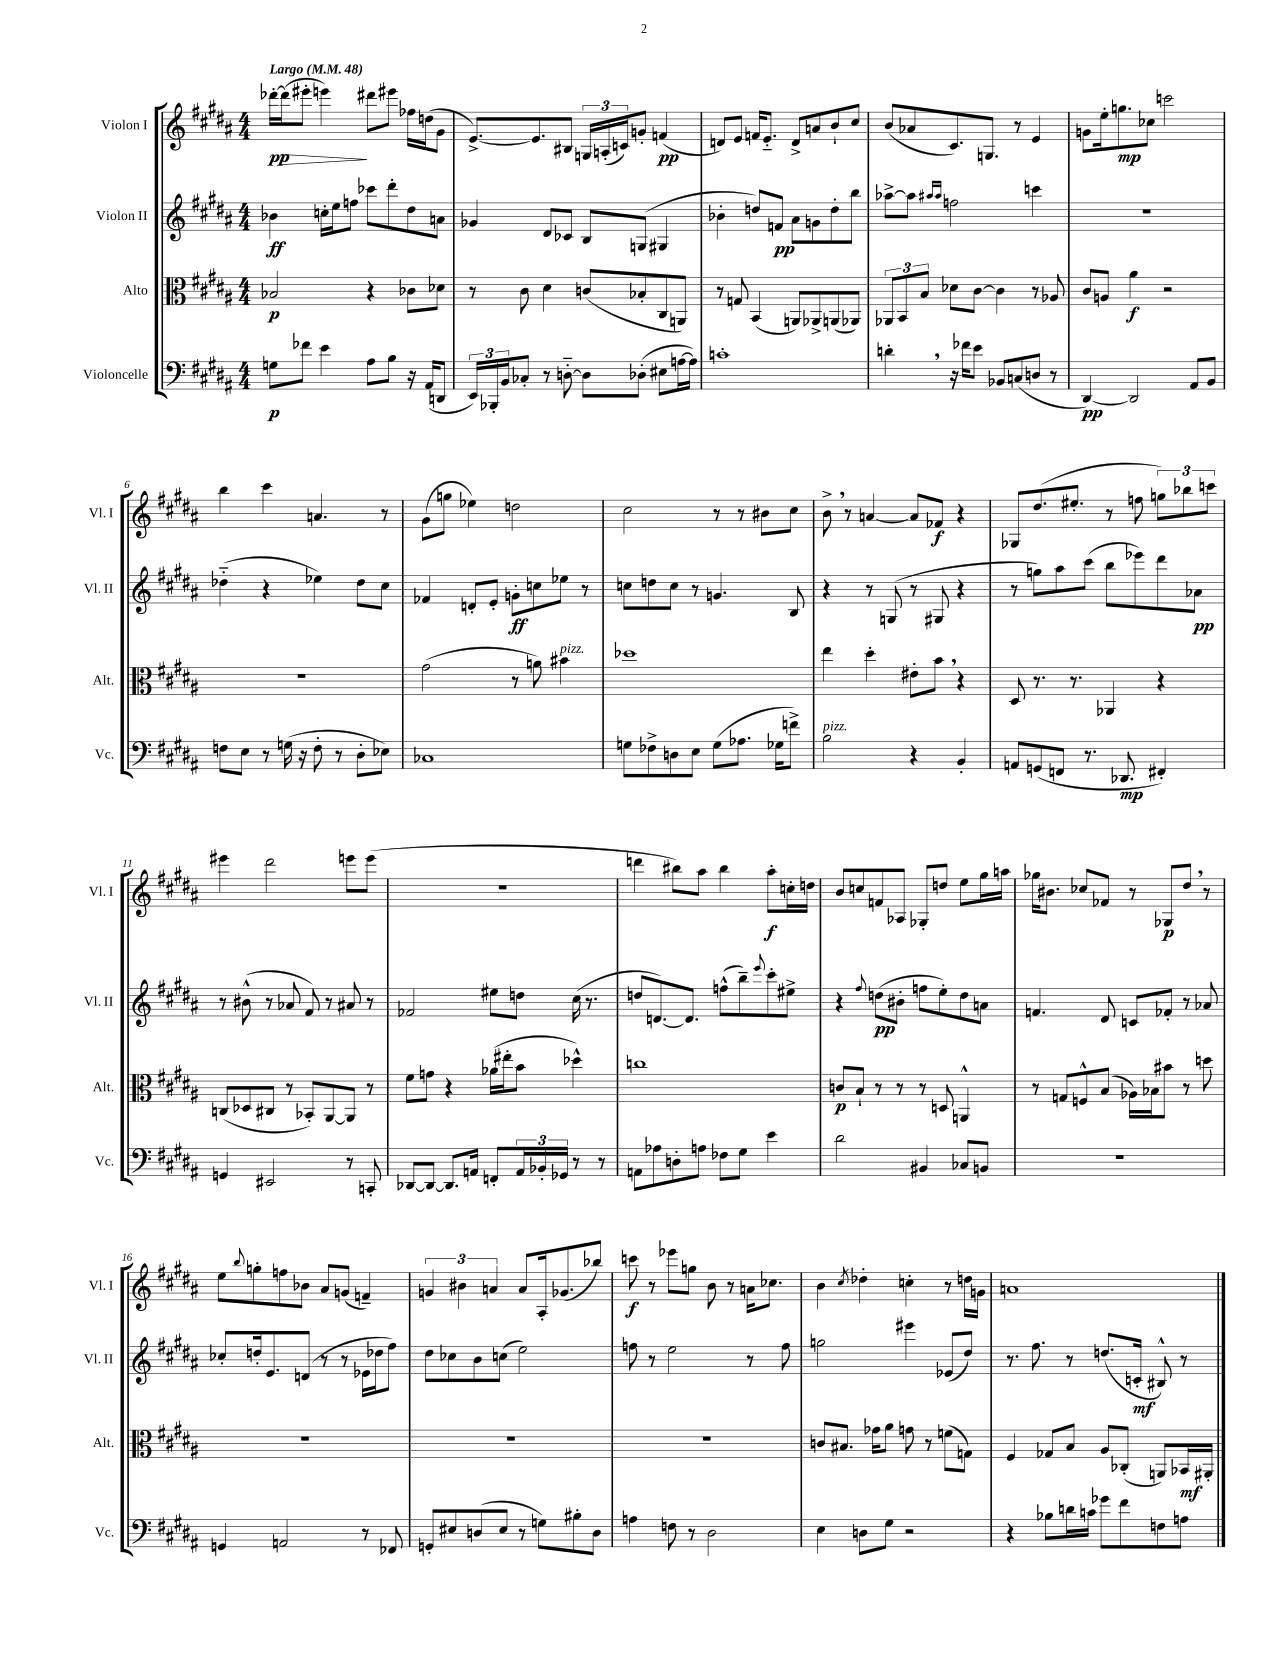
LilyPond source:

<<
\new StaffGroup <<
\new Staff = "s0" \with { instrumentName = "Violon I" shortInstrumentName = "Vl. I" } {
    \clef treble \key b \major \numericTimeSignature \time 4/4 \tempo "Largo" 4 = 48
    des'''16~-.\pp des'''16\>( eis'''8-. e'''4\!) dis'''8 eis'''8 fes''16 d''16( gis'8 |
    e'8.~->) e'8. bis8 \tuplet 3/2 { g16 a16-.( c'16) } g'8-. f'4\pp( |
    d'8) e'8 f'16 e'8.-_ d'8-> a'8 b'8-! cis''8 |
    b'8( aes'8 cis'8.) g8. r8 e'4 |
    g'8 e''16-. g''8.\mp ces''8 c'''2 |
    b''4 cis'''4 a'4. r8 |
    gis'8( g''8 ees''4) d''2 |
    cis''2 r8 r8 bis'8 cis''8 |
    b'8-> \breathe r8 a'4~ a'8 fes'8\f r4 |
    ges8 dis''8.( eis''8.-. r8 f''8 \tuplet 3/2 { g''8) bes''8 c'''8 } |
    eis'''4 dis'''2 e'''8 e'''8( |
    R1 |
    d'''4 bis''8) ais''8 bis''4 ais''8-.\f c''16-. d''16 |
    b'8 c''8 f'8 aes8 ges8-. d''8 e''8 gis''16 a''16 |
    ges''16 bis'8. ces''8 fes'8 r8 ges8\p dis''8 \breathe r8 |
    e''8 \appoggiatura { b''8 } g''8-. f''8 bes'8 ais'8 g'8( f'4--) |
    \tuplet 3/2 { g'4 bis'4 a'4 } a'8 ais16-. ges'8.( bes''8) |
    c'''8\f r8 ees'''8 g''8 b'8 r8 a'16 ces''8. |
    b'4 \acciaccatura { cis''8 } des''4-. c''4-. r8 d''16 g'16 |
    a'1 \bar "|." |
}
\new Staff = "s1" \with { instrumentName = "Violon II" shortInstrumentName = "Vl. II" } {
    \clef treble \key b \major \numericTimeSignature \time 4/4
    bes'4\ff c''16-. e''16 f''8 ces'''8 dis'''8-. dis''8 a'8 |
    ges'4 dis'8 ces'8 b8 g8( gis4 |
    bes'4-. d''8) f'8\pp ais'8 g'8 d''8-. b''8 |
    aes''8~-> aes''8 \grace { ais''16 ais''16 } f''2 c'''4 |
    R1 |
    des''4-_( r4 ees''4) des''8 cis''8 |
    fes'4 d'8-. e'8-. g'8-.\ff c''8 ees''8 r8 |
    c''8 d''8 c''8 r8 g'4. b8 |
    r4 r8 g8( r8 gis8 r4 |
    r8 g''8) ais''8 cis'''8( b''8 ees'''8) dis'''8 aes'8\pp |
    r8 bis'8-^( r8 aes'8 fis'8) r8 ais'8 r8 |
    fes'2 eis''8 d''8 cis''16( r8. |
    d''8 d'8.~) d'8. f''8-^( b''8--) \appoggiatura { e'''8 } cis'''8-. eis''8-> |
    r4 \appoggiatura { fis''8 } d''8\pp( bis'8-. f''8 e''8-.) d''8 a'8 |
    f'4. dis'8 c'8 fes'8-. r8 aes'8 |
    ces''8-. d''16-. e'8. d'8( r8 r8 ees'16 des''16 fis''8) |
    dis''8 ces''8 b'8 c''8( e''2) |
    f''8 r8 e''2 r8 f''8 |
    g''2 eis'''4 ees'8( dis''8) |
    r8. fis''8. r8 d''8.( c'16-.\mf bis8-^) r8 \bar "|." |
}
\new Staff = "s2" \with { instrumentName = "Alto" shortInstrumentName = "Alt." } {
    \clef alto \key b \major \numericTimeSignature \time 4/4
    bes2\p r4 ces'8 des'8 |
    r8 cis'8 dis'4 c'8( bes8-. cis8 a,8) |
    r8 g8 b,4( a,8) aes,8-> a,8( aes,8) |
    \tuplet 3/2 { aes,8 b,8 b8 } des'8 cis'8~ cis'4 r8 aes8 |
    cis'8 a8 ais'4\f r2 |
    R1 |
    gis'2( r8 a'8) bis'4^\markup { \italic "pizz." } |
    des''1 |
    e''4 dis''4-. eis'8-. b'8 \breathe r4 |
    dis8 r8. r8. aes,4 r4 |
    c8( des8 cis8 r8 bes,8-.) ais,8~ ais,8 r8 |
    fis'8 g'8 r4 aes'16( eis''16-. b'8 des''4-^) |
    c''1 |
    c'8\p b8-! r8 r8 r8 d8 a,4-^ |
    r8 g8 f8-^ b8( aes16) bes16 bis'8 r8 d''8 |
    R1 |
    R1 |
    R1 |
    c'8 bis8. ges'16 ais'8 g'8 r8 f'8( g8) |
    fis4 ges8 b8 ais8 ces8-.( a,8) bes,16\mf ais,16-. \bar "|." |
}
\new Staff = "s3" \with { instrumentName = "Violoncelle" shortInstrumentName = "Vc." } {
    \clef bass \key b \major \numericTimeSignature \time 4/4
    g8\p fes'8 e'4 ais8 b8 r16 ais,16( d,8 |
    \tuplet 3/2 { e,16) bes,,16-. b,16 } ces8-. r8 d8~-_ d8 des8-.( eis8 a16~ a16) |
    c'1-. |
    d'4-. \breathe r16 fes'16 e'8 bes,8 c8( d8 r8 |
    dis,4~\pp) dis,2 ais,8 b,8 |
    f8 e8 r8 g16( r16 f8-. r8 dis8-. ees8) |
    ces1 |
    g8 fes8-> d8 e8 g8( aes8. ges16 f'8->) |
    b2^\markup { \italic "pizz." } r4 b,4-. |
    a,8 g,8( f,8 r8. des,8.\mp fis,4-.) |
    g,4 eis,2 r8 c,8-. |
    des,8~ des,8~ des,8. a,16 f,8-. \tuplet 3/2 { a,16 bes,16-. ges,16 } r8 r8 |
    a,8 aes8 d8-. a8 fes8 gis8 e'4 |
    dis'2 bis,4 ces8 b,8 |
    R1 |
    g,4 a,2 r8 fes,8 |
    g,8-. eis8 d8( eis8 r8 g8) bis8-. d8 |
    a4 f8 r8 dis2 |
    e4 d8 gis8 r2 |
    r4 bes8 d'16 c'16 ges'8 fis'8 f8 a8 \bar "|." |
}
>>
>>
